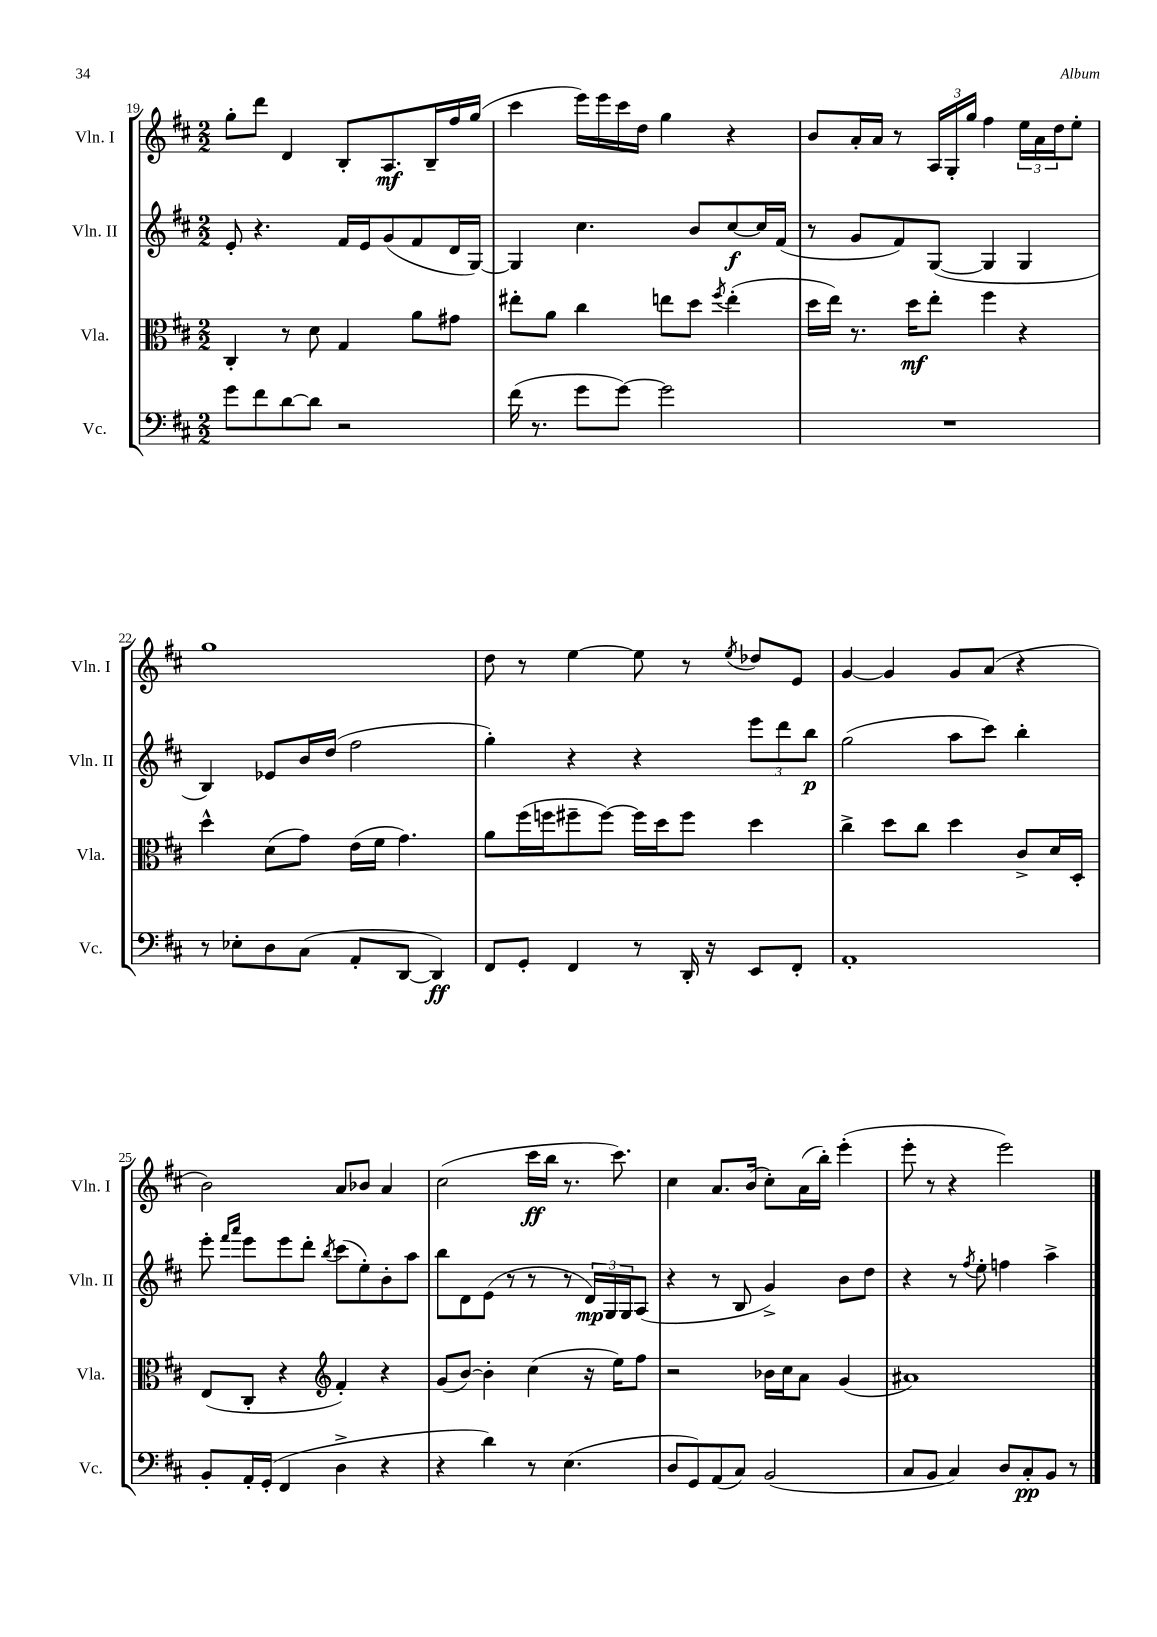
<<
\new StaffGroup <<
\new Staff = "s0" \with { instrumentName = "Vln. I" shortInstrumentName = "Vln. I" } {
    \clef treble \key d \major \numericTimeSignature \time 2/2
    g''8-. d'''8 d'4 b8-. a8.\mf b16-- fis''16 g''16( |
    cis'''4 e'''16) e'''16 cis'''16 d''16 g''4 r4 |
    b'8 a'16-. a'16 r8 \tuplet 3/2 { a16 g16-. g''16 } fis''4 \tuplet 3/2 { e''16 a'16 d''16 } e''8-. |
    g''1 |
    d''8 r8 e''4~ e''8 r8 \acciaccatura { e''8 } des''8 e'8 |
    g'4~ g'4 g'8 a'8( r4 |
    b'2) a'8 bes'8 a'4 |
    cis''2( cis'''16\ff b''16 r8. cis'''8.) |
    cis''4 a'8. b'16( cis''8-.) a'16( b''16-.) e'''4-.( |
    e'''8-. r8 r4 e'''2) \bar "|." |
}
\new Staff = "s1" \with { instrumentName = "Vln. II" shortInstrumentName = "Vln. II" } {
    \clef treble \key d \major \numericTimeSignature \time 2/2
    e'8-. r4. fis'16 e'16 g'8( fis'8 d'16 g16~) |
    g4 cis''4. b'8 cis''8~\f cis''16 fis'16( |
    r8 g'8 fis'8) g8~( g4 g4 |
    b4) ees'8 b'16 d''16( fis''2 |
    g''4-.) r4 r4 \tuplet 3/2 { e'''8 d'''8 b''8\p } |
    g''2( a''8 cis'''8) b''4-. |
    e'''8-. \grace { fis'''16 a'''16 } e'''8 e'''8 d'''8-. \acciaccatura { b''8 } cis'''8( e''8-.) b'8-. a''8 |
    b''8 d'8 e'8( r8 r8 r8 \tuplet 3/2 { d'16\mp) g16 g16 } a8( |
    r4 r8 b8 g'4->) b'8 d''8 |
    r4 r8 \acciaccatura { fis''8 } e''8-. f''4 a''4-> \bar "|." |
}
\new Staff = "s2" \with { instrumentName = "Vla." shortInstrumentName = "Vla." } {
    \clef alto \key d \major \numericTimeSignature \time 2/2
    cis4-. r8 d'8 g4 a'8 gis'8 |
    eis''8-. a'8 cis''4 e''8 d''8 \acciaccatura { fis''8 } e''4-.( |
    d''16 e''16) r8. d''16\mf e''8-. fis''4 r4 |
    d''4-^ d'8( g'8) e'16( fis'16 g'4.) |
    a'8 fis''16( f''16 fis''8-- fis''8~) fis''16 d''16 fis''8 d''4 |
    cis''4-> d''8 cis''8 d''4 cis'8-> d'16 d16-. |
    e8( cis8-. r4 \clef treble fis'4-.) r4 |
    g'8( b'8~) b'4-. cis''4( r16 e''16) fis''8 |
    r2 bes'16 cis''16 a'8 g'4( |
    ais'1) \bar "|." |
}
\new Staff = "s3" \with { instrumentName = "Vc." shortInstrumentName = "Vc." } {
    \clef bass \key d \major \numericTimeSignature \time 2/2
    g'8 fis'8 d'8~ d'8 r2 |
    fis'16( r8. g'8 g'8~) g'2 |
    R1 |
    r8 ees8-. d8 cis8( a,8-. d,8~ d,4\ff) |
    fis,8 g,8-. fis,4 r8 d,16-. r16 e,8 fis,8-. |
    a,1-. |
    b,8-. a,16-. g,16-.( fis,4 d4-> r4 |
    r4 d'4) r8 e4.( |
    d8 g,8) a,8( cis8) b,2( |
    cis8 b,8 cis4) d8 cis8-.\pp b,8 r8 \bar "|." |
}
>>
>>
\layout { \context { \Score currentBarNumber = #19 } }
